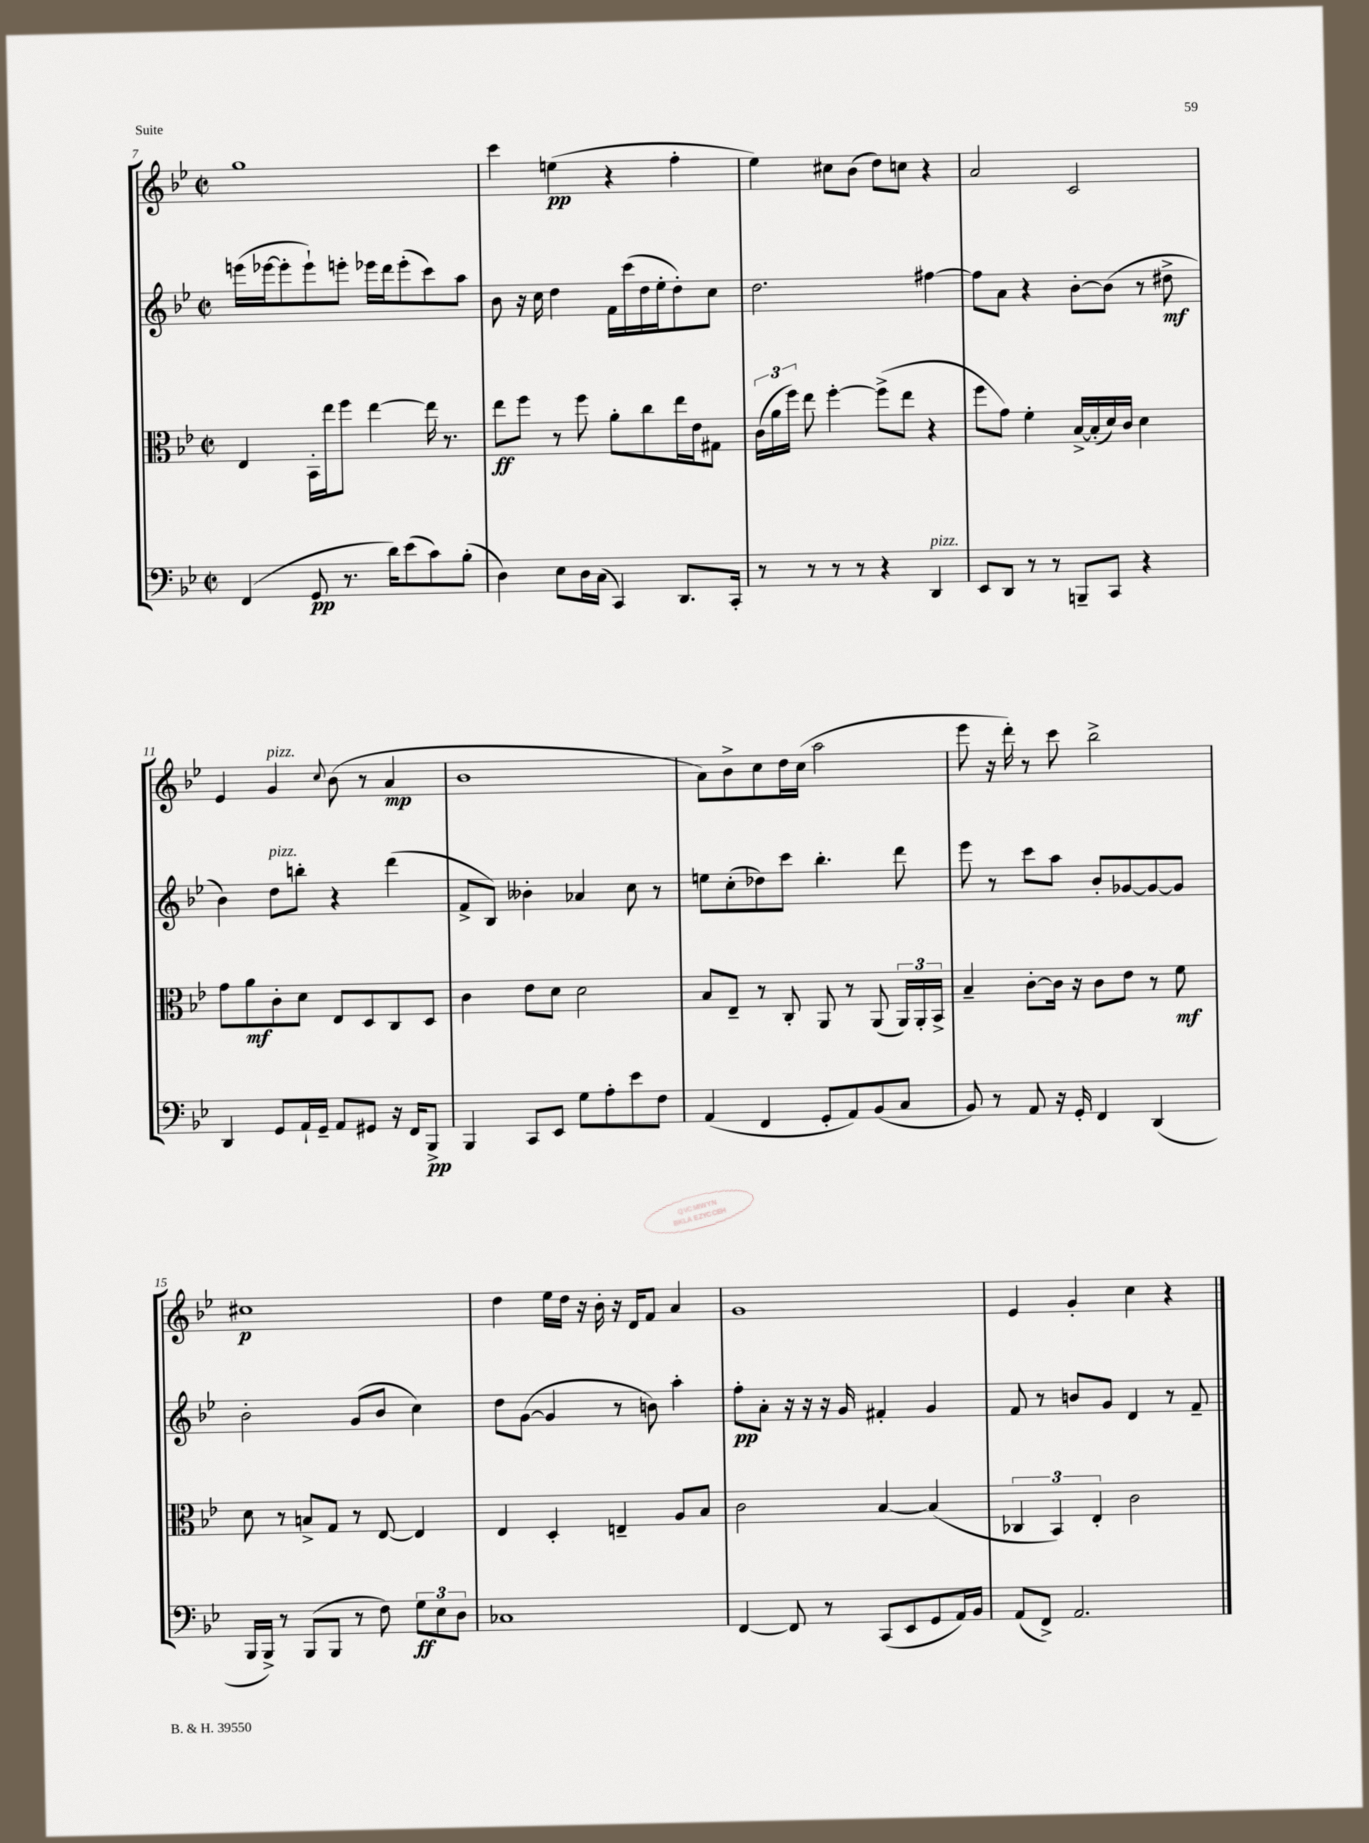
<<
\new StaffGroup <<
\new Staff = "s0" {
    \clef treble \key bes \major \defaultTimeSignature \time 2/2
    \autoBeamOff g''1 |
    c'''4 e''4\pp( r4 f''4-. |
    ees''4) cis''8[ bes'8]( d''8[) c''8] r4 |
    a'2 c'2 |
    ees'4 g'4^\markup { \italic "pizz." } \appoggiatura { c''8 } bes'8( r8 a'4\mp |
    bes'1 |
    a'8[) bes'8-> c''8 d''16 c''16]( a''2 |
    ees'''8 r16 d'''16-.) r8 c'''8 bes''2-> |
    cis''1\p |
    d''4 ees''16[ d''16] r16 bes'16-. r16 d'16[ f'8] a'4 |
    g'1 |
    ees'4 g'4-. c''4 r4 \bar "|." |
}
\new Staff = "s1" {
    \clef treble \key bes \major \defaultTimeSignature \time 2/2
    \autoBeamOff e'''16[( ees'''16~ ees'''8-. ees'''8-!) e'''8]-. ees'''16[ d'''16 ees'''8-.( c'''8) a''8] |
    bes'8 r16 c''16 d''4 f'16[ c'''16( d''16 ees''16-. d''8-.) c''8] |
    d''2. fis''4~ |
    fis''8[ a'8] r4 bes'8[~-. bes'8]( r8 dis''8->\mf |
    bes'4) d''8[^\markup { \italic "pizz." } b''8]-. r4 d'''4( |
    f'8[-> bes8]) beses'4-. aes'4 c''8 r8 |
    e''8[ c''8-.( des''8) c'''8] bes''4.-. d'''8 |
    ees'''8 r8 c'''8[ a''8] bes'8[-. ges'8~ ges'8~ ges'8] |
    bes'2-. g'8[( bes'8] c''4) |
    d''8[ g'8]~( g'4 r8 b'8) a''4-. |
    f''8[-.\pp a'8]-. r16 r16 r16 g'16 fis'4-. g'4 |
    f'8 r8 b'8[ g'8] d'4 r8 f'8-- \bar "|." |
}
\new Staff = "s2" {
    \clef alto \key bes \major \defaultTimeSignature \time 2/2
    \autoBeamOff ees4 bes,16[-. ees''16 f''8] ees''4~ ees''16 r8. |
    ees''8[\ff f''8] r8 f''8 a'8[-. c''8 ees''16 ees'16 gis8] |
    \tuplet 3/2 { c'16[( a'16 f''16]) } ees''8 f''4~-. f''8[->( ees''8] r4 |
    f''8[ g'8]) f'4-. bes16[~-> bes16-.( d'16) c'16] d'4 |
    g'8[ a'8\mf c'8-. d'8] ees8[ d8 c8 d8] |
    c'4 ees'8[ d'8] d'2 |
    bes8[ ees8]-- r8 c8-. a,8 r8 a,8( \tuplet 3/2 { a,16[) a,16-. bes,16]-> } |
    bes4-- c'8[~-. c'16] r16 c'8[ ees'8] r8 f'8\mf |
    d'8 r8 b8[-> g8] r8 ees8~ ees4 |
    ees4 d4-. e4-- a8[ bes8] |
    c'2 bes4~ bes4( |
    \tuplet 3/2 { ces4 bes,4) ees4-. } c'2 \bar "|." |
}
\new Staff = "s3" {
    \clef bass \key bes \major \defaultTimeSignature \time 2/2
    \autoBeamOff f,4( g,8\pp r8. d'16[) ees'8( c'8) bes8]-.( |
    d4) ees8[ d16 c16]( c,4) d,8.[ c,16]-. |
    r8 r8 r8 r8 r4 d,4^\markup { \italic "pizz." } |
    ees,8[ d,8] r8 r8 b,,8[-- c,8] r4 |
    d,4 g,8[ a,16-! g,16]-- a,8[ gis,8] r16 f,16[ bes,,8]->\pp |
    bes,,4 c,8[ ees,8] g8[ a8-. ees'8 f8] |
    a,4( f,4 g,8[-. a,8) bes,8( c8] |
    bes,8) r8 a,8 r16 g,16-. f,4 d,4( |
    bes,,16[ bes,,16]->) r8 bes,,8[( bes,,8] r8 f8) \tuplet 3/2 { g8[\ff ees8 d8] } |
    ces1 |
    f,4~ f,8 r8 c,8[( ees,8 g,8 a,16) bes,16] |
    a,8[( f,8]->) a,2. \bar "|." |
}
>>
>>
\layout { \context { \Score currentBarNumber = #7 } }
